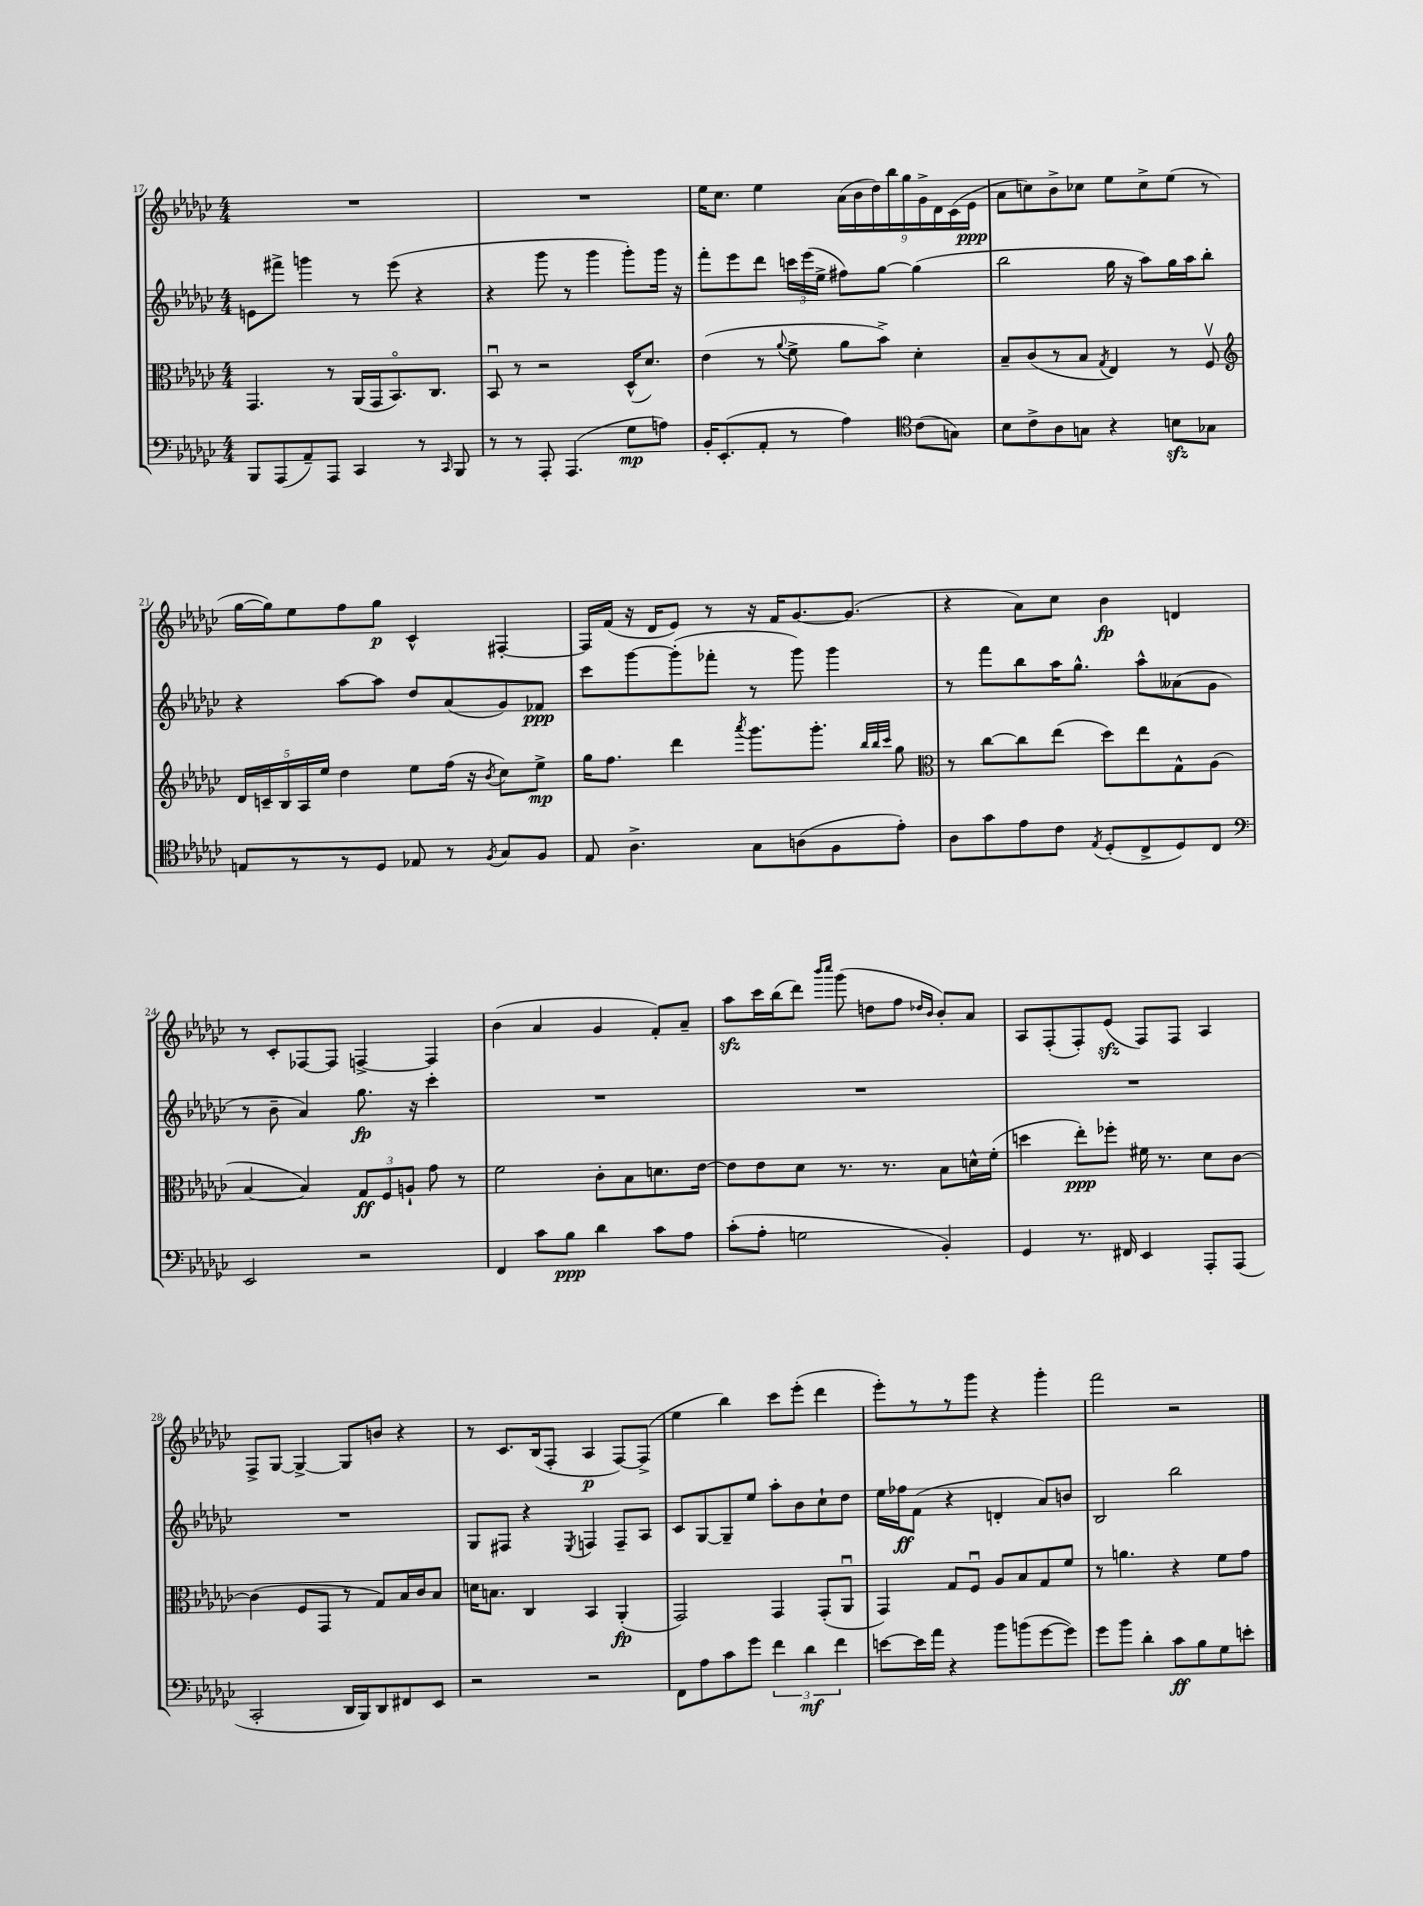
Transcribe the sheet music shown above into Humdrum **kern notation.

**kern	**dynam	**kern	**dynam	**kern	**dynam	**kern	**dynam
*part4	*part4	*part3	*part3	*part2	*part2	*part1	*part1
*staff4	*staff4	*staff3	*staff3	*staff2	*staff2	*staff1	*staff1
*clefF4	*	*clefC3	*	*clefG2	*	*clefG2	*
*k[b-e-a-d-g-c-]	*	*k[b-e-a-d-g-c-]	*	*k[b-e-a-d-g-c-]	*	*k[b-e-a-d-g-c-]	*
*M4/4	*	*M4/4	*	*M4/4	*	*M4/4	*
=17	=17	=17	=17	=17	=17	=17	=17
8BBB-/L	.	4.GG-/	.	8en\L	.	1r	.
(8AAA-/	.	.	.	8fff#X^\J	.	.	.
8AA-~/)	.	.	.	4gggn\	.	.	.
8AAA-/J	.	8r	.	.	.	.	.
4CC-/	.	(16AA-/LL	.	8r	.	.	.
.	.	16GG-/J	.	.	.	.	.
.	.	8.BB-/)	.	(8eee-\	.	.	.
8r	.	.	.	4r	.	.	.
.	.	8.C-/J	.	.	.	.	.
16qqCC-/	.	.	.	.	.	.	.
8BBB-/	.	.	.	.	.	.	.
=18	=18	=18	=18	=18	=18	=18	=18
8r	.	8BB-u/	.	4r	.	1r	.
8r	.	8r	.	.	.	.	.
8AAA-'/	.	2r	.	8ggg-\	.	.	.
(4.AAA-/	.	.	.	8r	.	.	.
.	.	.	.	4ggg-\	.	.	.
8G-\L	mp	(16D-^^/KL	.	8ggg-'\L)	.	.	.
.	.	8.d-/J)	.	.	.	.	.
8An\J)	.	.	.	16ggg-\Jk	.	.	.
.	.	.	.	16r	.	.	.
=19	=19	=19	=19	=19	=19	=19	=19
16BB-'/KL	.	(4e-\	.	8fff'\L	.	16ee-\KL	.
(8.EE-'/	.	.	.	.	.	8.cc-\J	.
.	.	.	.	8eee-\	.	.	.
8AA-'/J	.	8r	.	8ddd-\J	.	4ee-\	.
.	.	8qqa-/	.	.	.	.	.
8r	.	8f^\	.	24cccn\LL	.	.	.
.	.	.	.	(24eee-\	.	.	.
.	.	.	.	24ee-^\JJ	.	.	.
4A-\)	.	8a-\L	.	8ff#X\L)	.	(18a-\LL	.
.	.	.	.	.	.	18b-\	.
.	.	.	.	.	.	18dd-\)	.
.	.	8b-^\J)	.	[8gg-\J	.	.	.
.	.	.	.	.	.	18bb-\	.
.	.	.	.	.	.	18gg-\	.
*clefC4	*	*	*	*	*	*	*
(8c-\L	.	4d-'\	.	(4gg-\]	.	.	.
.	.	.	.	.	.	18g-^\	.
.	.	.	.	.	.	18d-\	.
8Gn\J)	.	.	.	.	.	.	.
.	.	.	.	.	.	(18c-\	.
.	.	.	.	.	.	18e-\JJ	ppp
=20	=20	=20	=20	=20	=20	=20	=20
8B-\L	.	8B-~/L	.	2bb-\	.	8a-\L	.
8c-^\	.	(8c-/	.	.	.	8ccn\)	.
8A-\	.	8r	.	.	.	8b-^\	.
8Gn\J	.	8B-/J	.	.	.	8cc-X\J	.
.	.	8qG-/	.	.	.	.	.
4r	.	4E-/)	.	16gg-\	.	8ee-\L	.
.	.	.	.	16r	.	.	.
.	.	.	.	8aa-\L)	.	8cc-^\	.
8Bnzz\L	.	8r	.	16gg-\L	.	(8ee-\J	.
.	.	.	.	16aa-\J	.	.	.
8G-X\J	.	8Fv/	.	8bb-'\J	.	8r	.
!!LO:LB:g=z
=21	=21	=21	=21	=21	=21	=21	=21
*	*	*clefG2	*	*	*	*	*
8En/L	.	20d-/LL	.	4r	.	[16gg-\LL	.
.	.	20cn~/	.	.	.	.	.
.	.	.	.	.	.	16gg-\J])	.
.	.	20B-/	.	.	.	.	.
8r	.	.	.	.	.	8ee-\	.
.	.	20A-/	.	.	.	.	.
.	.	20ee-/JJ	.	.	.	.	.
8r	.	4dd-\	.	[8aa-\L	.	8ff\	.
8D-/J	.	.	.	8aa-\J]	.	8gg-\J	p
8E-X/	.	8ee-\L	.	8dd-/L	.	4c-^^/	.
8r	.	(16ff\Jk	.	(8a-/	.	.	.
.	.	16r	.	.	.	.	.
8qF/	.	8qb-/	.	.	.	.	.
8G-/L	.	8cc-\L)	.	8g-/)	.	[4F#X'/	.
8F/J	.	8ee-^\J	mp	8f-X/J	ppp	.	.
=22	=22	=22	=22	=22	=22	=22	=22
8E-/	.	16gg-\KL	.	8ccc-\L	.	16F#/LL]	.
.	.	8.ff\J	.	.	.	(16f/JJ	.
4.A-^\	.	.	.	[8ggg-\	.	16r	.
.	.	.	.	.	.	16d-/KL	.
.	.	4ddd-\	.	(8ggg-'\]	.	8e-/J)	.
.	.	.	.	8fff-X'\J	.	8r	.
.	.	8qaaa-/	.	.	.	.	.
8G-\L	.	8.ggg-\L	.	8r	.	16r	.
.	.	.	.	.	.	16f/KL	.
(8An\	.	.	.	8ggg-\)	.	[8.g-/	.
.	.	8.ggg-'\J	.	.	.	.	.
8F\	.	.	.	4ggg-\	.	.	.
.	.	.	.	.	.	(8.g-/J]	.
.	.	32qqbb-/LLL	.	.	.	.	.
.	.	32qqbb-/	.	.	.	.	.
.	.	32qqccc-/JJJ	.	.	.	.	.
8e-'\J)	.	8gg-\	.	.	.	.	.
=23	=23	=23	=23	=23	=23	=23	=23
*	*	*clefC3	*	*	*	*	*
8A-\L	.	8r	.	8r	.	4r	.
8g-\	.	[8cc-\L	.	8fff\L	.	.	.
8e-\	.	8cc-\]	.	8bb-\	.	8a-\L)	.
8c-\J	.	(8ee-\J	.	16aa-\K	.	8cc-\J	.
.	.	.	.	8.gg-^^\J	.	.	.
8qE-/	.	.	.	.	.	.	.
(8D-'/L	.	8dd-\L)	.	.	.	4b-\	fp
8C-^/	.	8ee-\	.	8aa-^^\L	.	.	.
8D-/)	.	8G-^^\	.	(8a--X\	.	4dn/	.
8C-/J	.	(8A-\J	.	8g-\J	.	.	.
!!LO:LB:g=z
=24	=24	=24	=24	=24	=24	=24	=24
*clefF4	*	*	*	*	*	*	*
2EE-/	.	[4B-/	.	8r	.	8r	.
.	.	.	.	8b-~\	.	8c-'/L	.
.	.	4B-/])	.	4a-/)	.	[8F-X/	.
.	.	.	.	.	.	8F-/J]	.
2r	.	12G-/L	ff	8.gg-\	fp	[4Fn^/	.
.	.	12F/	.	.	.	.	.
.	.	12An`/J	.	.	.	.	.
.	.	.	.	16r	.	.	.
.	.	8g-\	.	4ccc-'\	.	4F/]	.
.	.	8r	.	.	.	.	.
=25	=25	=25	=25	=25	=25	=25	=25
4FF/	.	2f\	.	1r	.	(4b-\	.
8c-\L	.	.	.	.	.	4a-/	.
8B-\J	ppp	.	.	.	.	.	.
4d-\	.	8c-'\L	.	.	.	4g-/	.
.	.	8B-\	.	.	.	.	.
8c-\L	.	8.dn\	.	.	.	8f'/L)	.
8A-\J	.	.	.	.	.	8a-~/J	.
.	.	[16e-\Jk	.	.	.	.	.
=26	=26	=26	=26	=26	=26	=26	=26
(8c-'\L	.	8e-\L]	.	1r	.	8aa-zz\L	.
8A-'\J	.	8e-\	.	.	.	16ccc-\L	.
.	.	.	.	.	.	(16bb-\J	.
2Gn\	.	8d-\J	.	.	.	8ddd-\J)	.
.	.	.	.	.	.	16qqbbb-/LL	.
.	.	.	.	.	.	16qqcccc-/JJ	.
.	.	8.r	.	.	.	(8ggg-\	.
.	.	.	.	.	.	8ddn\L	.
.	.	8.r	.	.	.	.	.
.	.	.	.	.	.	8ff\J	.
.	.	.	.	.	.	16qqdd-X/LL	.
.	.	.	.	.	.	16qqb-/JJ	.
4BB-'/)	.	8B-\L	.	.	.	8b-'/L)	.
.	.	16dn^^\L	.	.	.	8a-/J	.
.	.	(16f'\JJ	.	.	.	.	.
=27	=27	=27	=27	=27	=27	=27	=27
4GG-/	.	4ddn\	.	1r	.	8A-/L	.
.	.	.	.	.	.	(8F'/	.
8.r	.	8ee-'\L)	ppp	.	.	8F'/)	.
.	.	8ff-X'\J	.	.	.	(8e-zz/J	.
16FF#X/	.	.	.	.	.	.	.
4EE-/	.	16f#X\	.	.	.	8F/L)	.
.	.	8.r	.	.	.	.	.
.	.	.	.	.	.	8F/J	.
8AAA-'/L	.	8d-\L	.	.	.	4A-/	.
(8AAA-/J	.	[8c-\J	.	.	.	.	.
!!LO:LB:g=z
=28	=28	=28	=28	=28	=28	=28	=28
2CC-'/	.	(4c-\]	.	1r	.	8F^/L	.
.	.	.	.	.	.	[8G-/J	.
.	.	8F/L	.	.	.	4G-^/_	.
.	.	8GG-/J	.	.	.	.	.
16DD-/LL	.	8r	.	.	.	8G-/L]	.
16BBB-/J)	.	.	.	.	.	.	.
8DD-/	.	8G-/L)	.	.	.	8bn/J	.
8FF#X/	.	16B-/L	.	.	.	4r	.
.	.	16c-/J	.	.	.	.	.
8EE-/J	.	8B-/J	.	.	.	.	.
=29	=29	=29	=29	=29	=29	=29	=29
2r	.	16dn\KL	.	8G-/L	.	8r	.
.	.	8.Bn\J	.	.	.	.	.
.	.	.	.	8F#X/J	.	8.c-/L	.
.	.	4C-/	.	4r	.	.	.
.	.	.	.	.	.	(16B-/k	.
.	.	.	.	.	.	8F'/J	.
.	.	.	.	8qE-/	.	.	.
2r	.	4BB-/	.	4Fn/	.	4A-/	p
.	.	(4AA-'/	fp	8F~/L	.	[8F/L)	.
.	.	.	.	8A-/J	.	(8F^/J]	.
=30	=30	=30	=30	=30	=30	=30	=30
8FF\L	.	2GG-/)	.	8c-/L	.	4ee-\	.
8A-\	.	.	.	[8G-/	.	.	.
8c-\	.	.	.	8G-~/]	.	4bb-\)	.
8g-\J	.	.	.	8ee-/J	.	.	.
6f\	.	4GG-/	.	8aa-'\L	.	8ccc-\L	.
.	.	.	.	8b-\	.	(8eee-'\J	.
6d-\	mf	.	.	.	.	.	.
.	.	(8GG-'/L	.	8cc-`\	.	4ddd-\	.
6f\	.	.	.	.	.	.	.
.	.	8AA-u/J	.	8dd-\J	.	.	.
=31	=31	=31	=31	=31	=31	=31	=31
[8en\L	.	4GG-/)	.	16ee-\LL	.	8eee-'\L)	.
.	.	.	.	16ff-X\J	ff	.	.
16e\L]	.	.	.	(8f\J	.	8r	.
16a-\JJ	.	.	.	.	.	.	.
4r	.	8G-/L	.	4r	.	8r	.
.	.	8Fu/J	.	.	.	8ggg-\J	.
8b-\L	.	8A-/L	.	4dn'/	.	4r	.
(8bn\	.	8B-/	.	.	.	.	.
[8g-\	.	8G-/	.	8a-/L)	.	4ggg-'\	.
8g-\J])	.	8f/J	.	8bn/J	.	.	.
=32	=32	=32	=32	=32	=32	=32	=32
8g-\L	.	8r	.	2B-/	.	2fff\	.
8b-\J	.	4.an\	.	.	.	.	.
4d-'\	.	.	.	.	.	.	.
8c-\L	ff	4r	.	2bb-\	.	2r	.
8B-\	.	.	.	.	.	.	.
8G-\	.	8f\L	.	.	.	.	.
8en'\J	.	8g-\J	.	.	.	.	.
==	==	==	==	==	==	==	==
*-	*-	*-	*-	*-	*-	*-	*-
